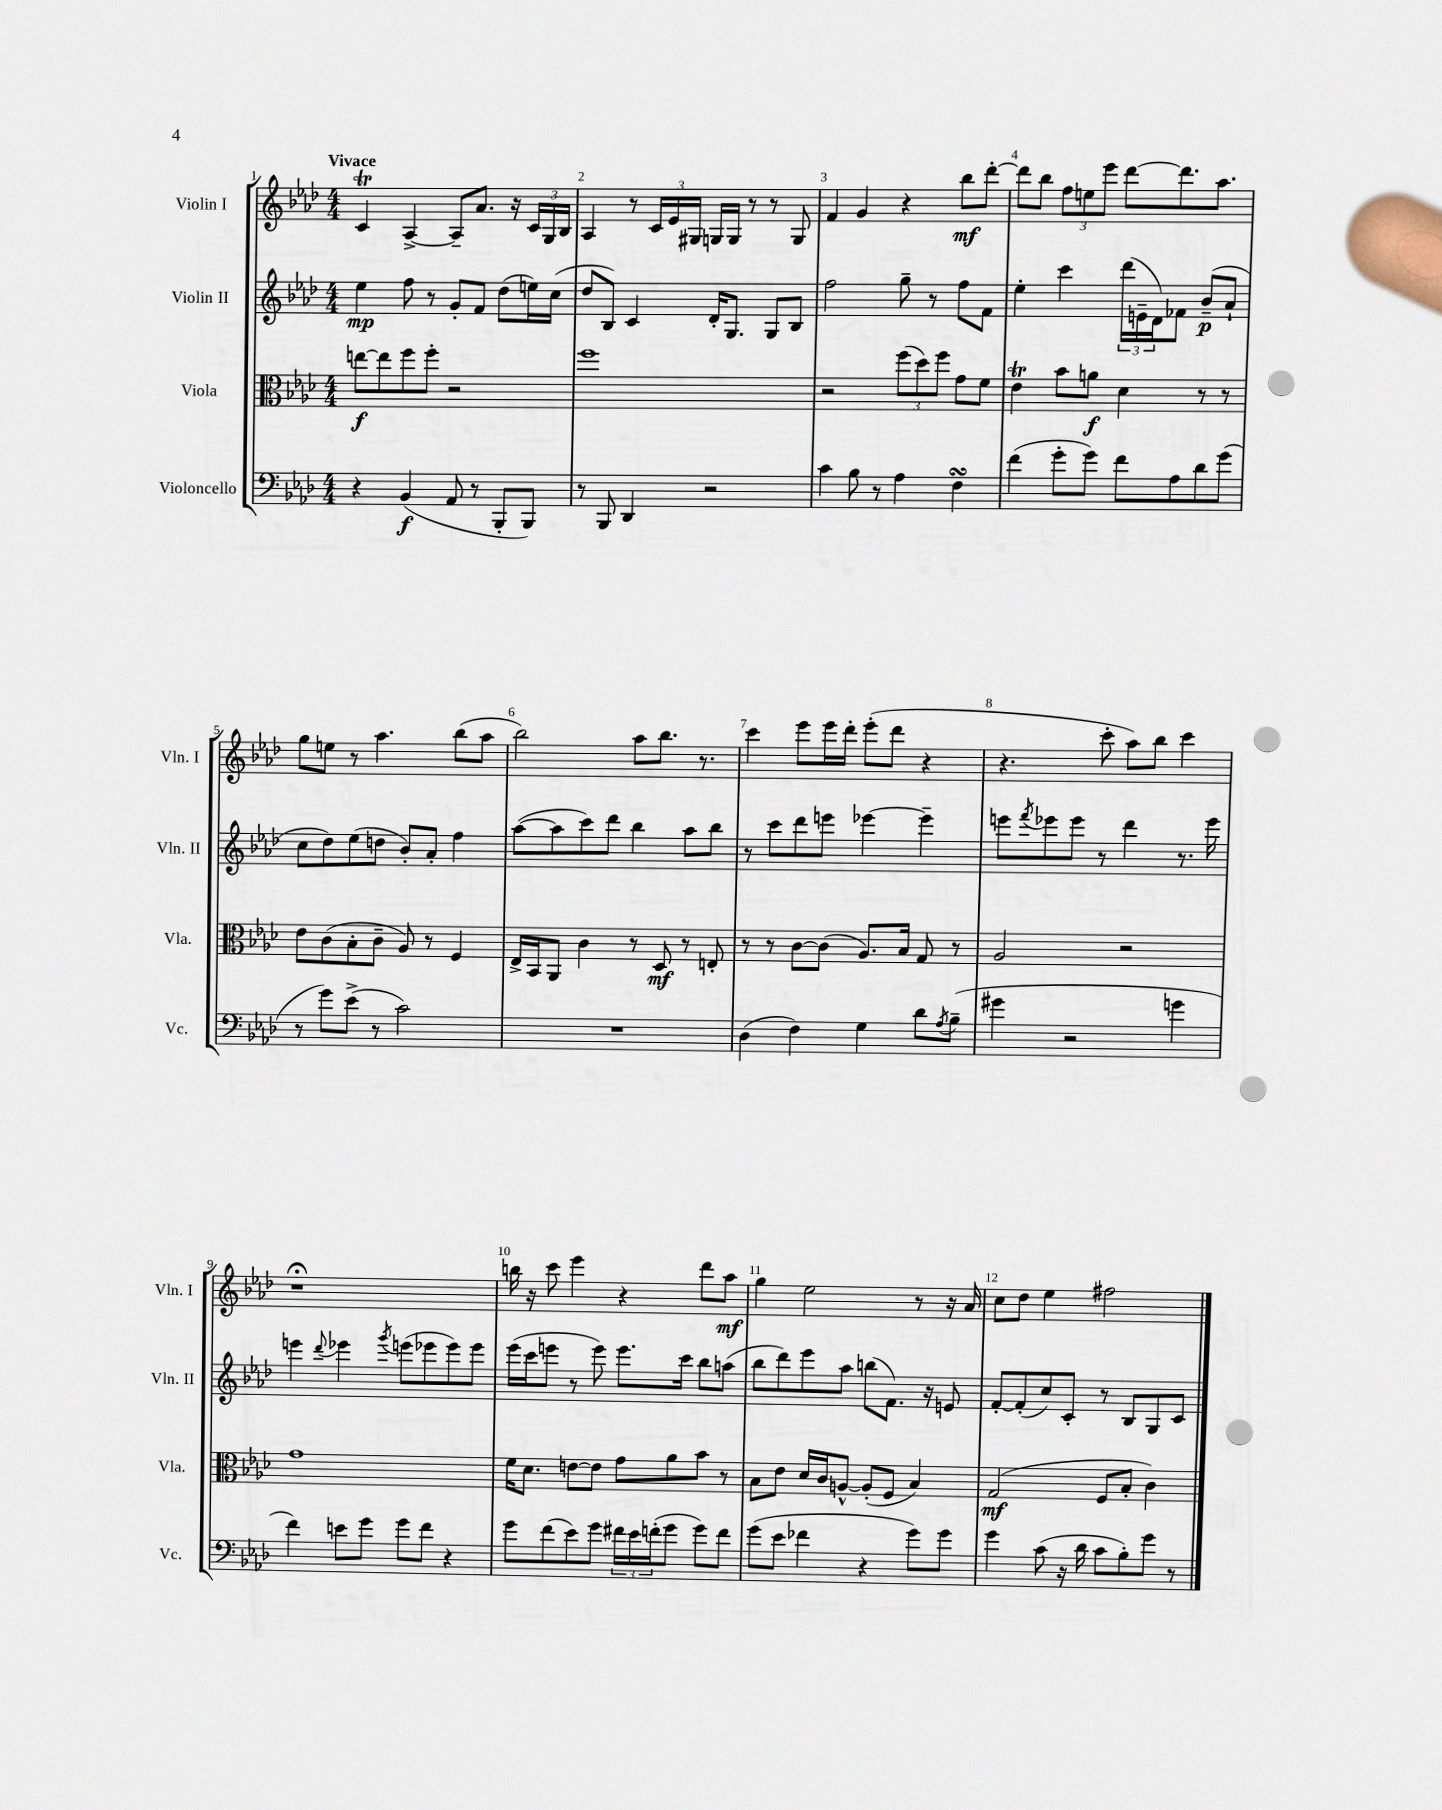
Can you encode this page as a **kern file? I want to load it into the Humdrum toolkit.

**kern	**dynam	**kern	**dynam	**kern	**dynam	**kern	**dynam
*part4	*part4	*part3	*part3	*part2	*part2	*part1	*part1
*staff4	*staff4	*staff3	*staff3	*staff2	*staff2	*staff1	*staff1
*I"Violoncello	*	*I"Viola	*	*I"Violin II	*	*I"Violin I	*
*I'Vc.	*	*I'Vla.	*	*I'Vln. II	*	*I'Vln. I	*
*clefF4	*	*clefC3	*	*clefG2	*	*clefG2	*
*k[b-e-a-d-]	*	*k[b-e-a-d-]	*	*k[b-e-a-d-]	*	*k[b-e-a-d-]	*
*M4/4	*	*M4/4	*	*M4/4	*	*M4/4	*
=1	=1	=1	=1	=1	=1	=1	=1
!	!	!	!	!	!	!LO:TX:a:B:t=Vivace	!
4r	.	[8een\L	f	4ee-\	mp	4ct/	.
.	.	8ee\]	.	.	.	.	.
(4BB-/	f	8ff\	.	8ff\	.	[4A-^/	.
.	.	8ff'\J	.	8r	.	.	.
8AA-/	.	2r	.	8g'/L	.	8A-~/L]	.
8r	.	.	.	8f/J	.	8.a-/J	.
8BBB-'/L	.	.	.	(8dd-\L	.	.	.
.	.	.	.	.	.	16r	.
8BBB-/J)	.	.	.	16een\L)	.	24c/LL	.
.	.	.	.	.	.	24G/	.
.	.	.	.	(16cc\JJ	.	.	.
.	.	.	.	.	.	24B-/JJ	.
=2	=2	=2	=2	=2	=2	=2	=2
8r	.	1ff	.	8dd-/L	.	4A-/	.
8BBB-/	.	.	.	8B-/J)	.	.	.
4DD-/	.	.	.	4c/	.	8r	.
.	.	.	.	.	.	24c/LL	.
.	.	.	.	.	.	24e-/	.
.	.	.	.	.	.	24G#X/JJ	.
2r	.	.	.	16d-'/KL	.	16Gn/LL	.
.	.	.	.	8.G/J	.	16G/JJ	.
.	.	.	.	.	.	8r	.
.	.	.	.	8G/L	.	8r	.
.	.	.	.	8B-/J	.	8G/	.
=3	=3	=3	=3	=3	=3	=3	=3
4c\	.	2r	.	2ff\	.	4f/	.
8B-\	.	.	.	.	.	4g/	.
8r	.	.	.	.	.	.	.
4A-\	.	(12ff\L	.	8gg~\	.	4r	.
.	.	12dd-\)	.	.	.	.	.
.	.	.	.	8r	.	.	.
.	.	12ff\J	.	.	.	.	.
4FsSSS\	.	8g\L	.	8ff\L	.	8bb-\L	mf
.	.	8f\J	.	8f\J	.	[8ddd-'\J	.
=4	=4	=4	=4	=4	=4	=4	=4
(4f\	.	4e-T\	.	4ee-'\	.	8ddd-\L]	.
.	.	.	.	.	.	8bb-\J	.
8g'\L	.	8b-\L	.	4ccc\	.	12ff\L	.
.	.	.	.	.	.	12een\	.
8g\J)	.	8an\J	f	.	.	.	.
.	.	.	.	.	.	12eee-\J	.
8f\L	.	4d-\	.	(24ddd-\LL	.	[8ddd-\L	.
.	.	.	.	24en~\	.	.	.
.	.	.	.	24d-\J)	.	.	.
8A-\	.	.	.	8f-X\J	.	8.ddd-\]	.
8d-\	.	8r	.	(8b-~/L	p	.	.
.	.	.	.	.	.	8.aa-\J	.
(8g\J	.	8r	.	8a-`/J	.	.	.
!!LO:LB:g=z
=5	=5	=5	=5	=5	=5	=5	=5
8r	.	8e-\L	.	8cc\L	.	8gg\L	.
8g\L)	.	(8c\	.	8dd-\)	.	8een\J	.
(8e-^\J	.	8B-'\	.	(8ee-\	.	8r	.
8r	.	8c~\J	.	8ddn\J	.	4.aa-\	.
2c\)	.	8A-/)	.	8b-'/L)	.	.	.
.	.	8r	.	8a-'/J	.	.	.
.	.	4F/	.	4ff\	.	(8bb-\L	.
.	.	.	.	.	.	8aa-\J	.
=6	=6	=6	=6	=6	=6	=6	=6
1r	.	16E-^/LL	.	([8aa-\L	.	2bb-\)	.
.	.	16BB-/J	.	.	.	.	.
.	.	8AA-/J	.	8aa-\]	.	.	.
.	.	4c\	.	8ccc\)	.	.	.
.	.	.	.	8ddd-\J	.	.	.
.	.	8r	.	4bb-\	.	8aa-\L	.
.	.	8D-/	mf	.	.	8.bb-\J	.
.	.	8r	.	8aa-\L	.	.	.
.	.	.	.	.	.	8.r	.
.	.	8En'/	.	8bb-\J	.	.	.
=7	=7	=7	=7	=7	=7	=7	=7
(4D-\	.	8r	.	8r	.	4ccc\	.
.	.	8r	.	8ccc\L	.	.	.
4F\)	.	[8c\L	.	8ddd-\	.	8eee-\L	.
.	.	(8c\J]	.	8eeen\J	.	16eee-\L	.
.	.	.	.	.	.	16ddd-'\JJ	.
4G\	.	8.A-/L)	.	[4eee-X\	.	(8eee-'\L	.
.	.	.	.	.	.	8ddd-\J	.
.	.	16B-/Jk	.	.	.	.	.
8d-\L	.	8G/	.	4eee-~\]	.	4r	.
8qA-/	.	.	.	.	.	.	.
(8B-~\J	.	8r	.	.	.	.	.
=8	=8	=8	=8	=8	=8	=8	=8
4g#X\	.	2A-/	.	8eeen\L	.	4.r	.
.	.	.	.	8qfff/	.	.	.
.	.	.	.	8eee-X\	.	.	.
2r	.	.	.	8eee-\J	.	.	.
.	.	.	.	8r	.	8ccc'\	.
.	.	2r	.	4ddd-\	.	8aa-\L)	.
.	.	.	.	.	.	8bb-\J	.
4gn\	.	.	.	8.r	.	4ccc\	.
.	.	.	.	16eee-\	.	.	.
!!LO:LB:g=z
=9	=9	=9	=9	=9	=9	=9	=9
4f\)	.	1g	.	4eeen\	.	1r;<	.
.	.	.	.	8qqddd-/	.	.	.
8en\L	.	.	.	4eee-X\	.	.	.
8g\J	.	.	.	.	.	.	.
.	.	.	.	8qggg/	.	.	.
8g\L	.	.	.	(8eeen\L	.	.	.
8f\J	.	.	.	8eee-X\	.	.	.
4r	.	.	.	8eee-\)	.	.	.
.	.	.	.	8eee-\J	.	.	.
=10	=10	=10	=10	=10	=10	=10	=10
8g\L	.	16f\KL	.	(16eee-\LL	.	16bbn\	.
.	.	8.d-\J	.	16ccc\J	.	16r	.
(8f\	.	.	.	8eeen\J	.	8ccc\	.
8e-\)	.	[8en\L	.	8r	.	4eee-\	.
8g\J	.	8e\J]	.	8eee\)	.	.	.
24f#X\LL	.	8g\L	.	8.eee\L	.	4r	.
24e-\	.	.	.	.	.	.	.
(24fn'\J	.	.	.	.	.	.	.
8g\J	.	8a-\	.	.	.	.	.
.	.	.	.	16ccc\Jk	.	.	.
8g\L)	.	8b-\J	.	8bb-\L	.	8ddd-\L	.
8f\J	.	8r	.	(8aan\J	.	8aa-\J	mf
=11	=11	=11	=11	=11	=11	=11	=11
(8g\L	.	8B-\L	.	8bb-\L	.	4gg\	.
8e-\J	.	8e-\J	.	8ddd-\)	.	.	.
4f-X\	.	16d-/LL	.	8eee-\	.	2ee-\	.
.	.	16c/J	.	.	.	.	.
.	.	[8An^^/J	.	8aa-\J	.	.	.
4r	.	(8A'/L]	.	(8bbn\L	.	.	.
.	.	8F/J	.	8.f\J)	.	.	.
8g\L)	.	4B-/)	.	.	.	8r	.
.	.	.	.	16r	.	.	.
8g\J	.	.	.	8en/	.	16r	.
.	.	.	.	.	.	16a-/	.
=12	=12	=12	=12	=12	=12	=12	=12
4g\	.	(2G/	mf	[8f'/L	.	8cc\L	.
.	.	.	.	(8f'/]	.	8dd-\J	.
(8c\	.	.	.	8cc/)	.	4ee-\	.
16r	.	.	.	8c'/J	.	.	.
16d-\	.	.	.	.	.	.	.
8c\L	.	8F/L	.	8r	.	2ff#X\	.
8B-'\)	.	8B-'/J	.	8B-/L	.	.	.
8g\J	.	4c\)	.	8G/	.	.	.
8r	.	.	.	8c/J	.	.	.
==	==	==	==	==	==	==	==
*-	*-	*-	*-	*-	*-	*-	*-
